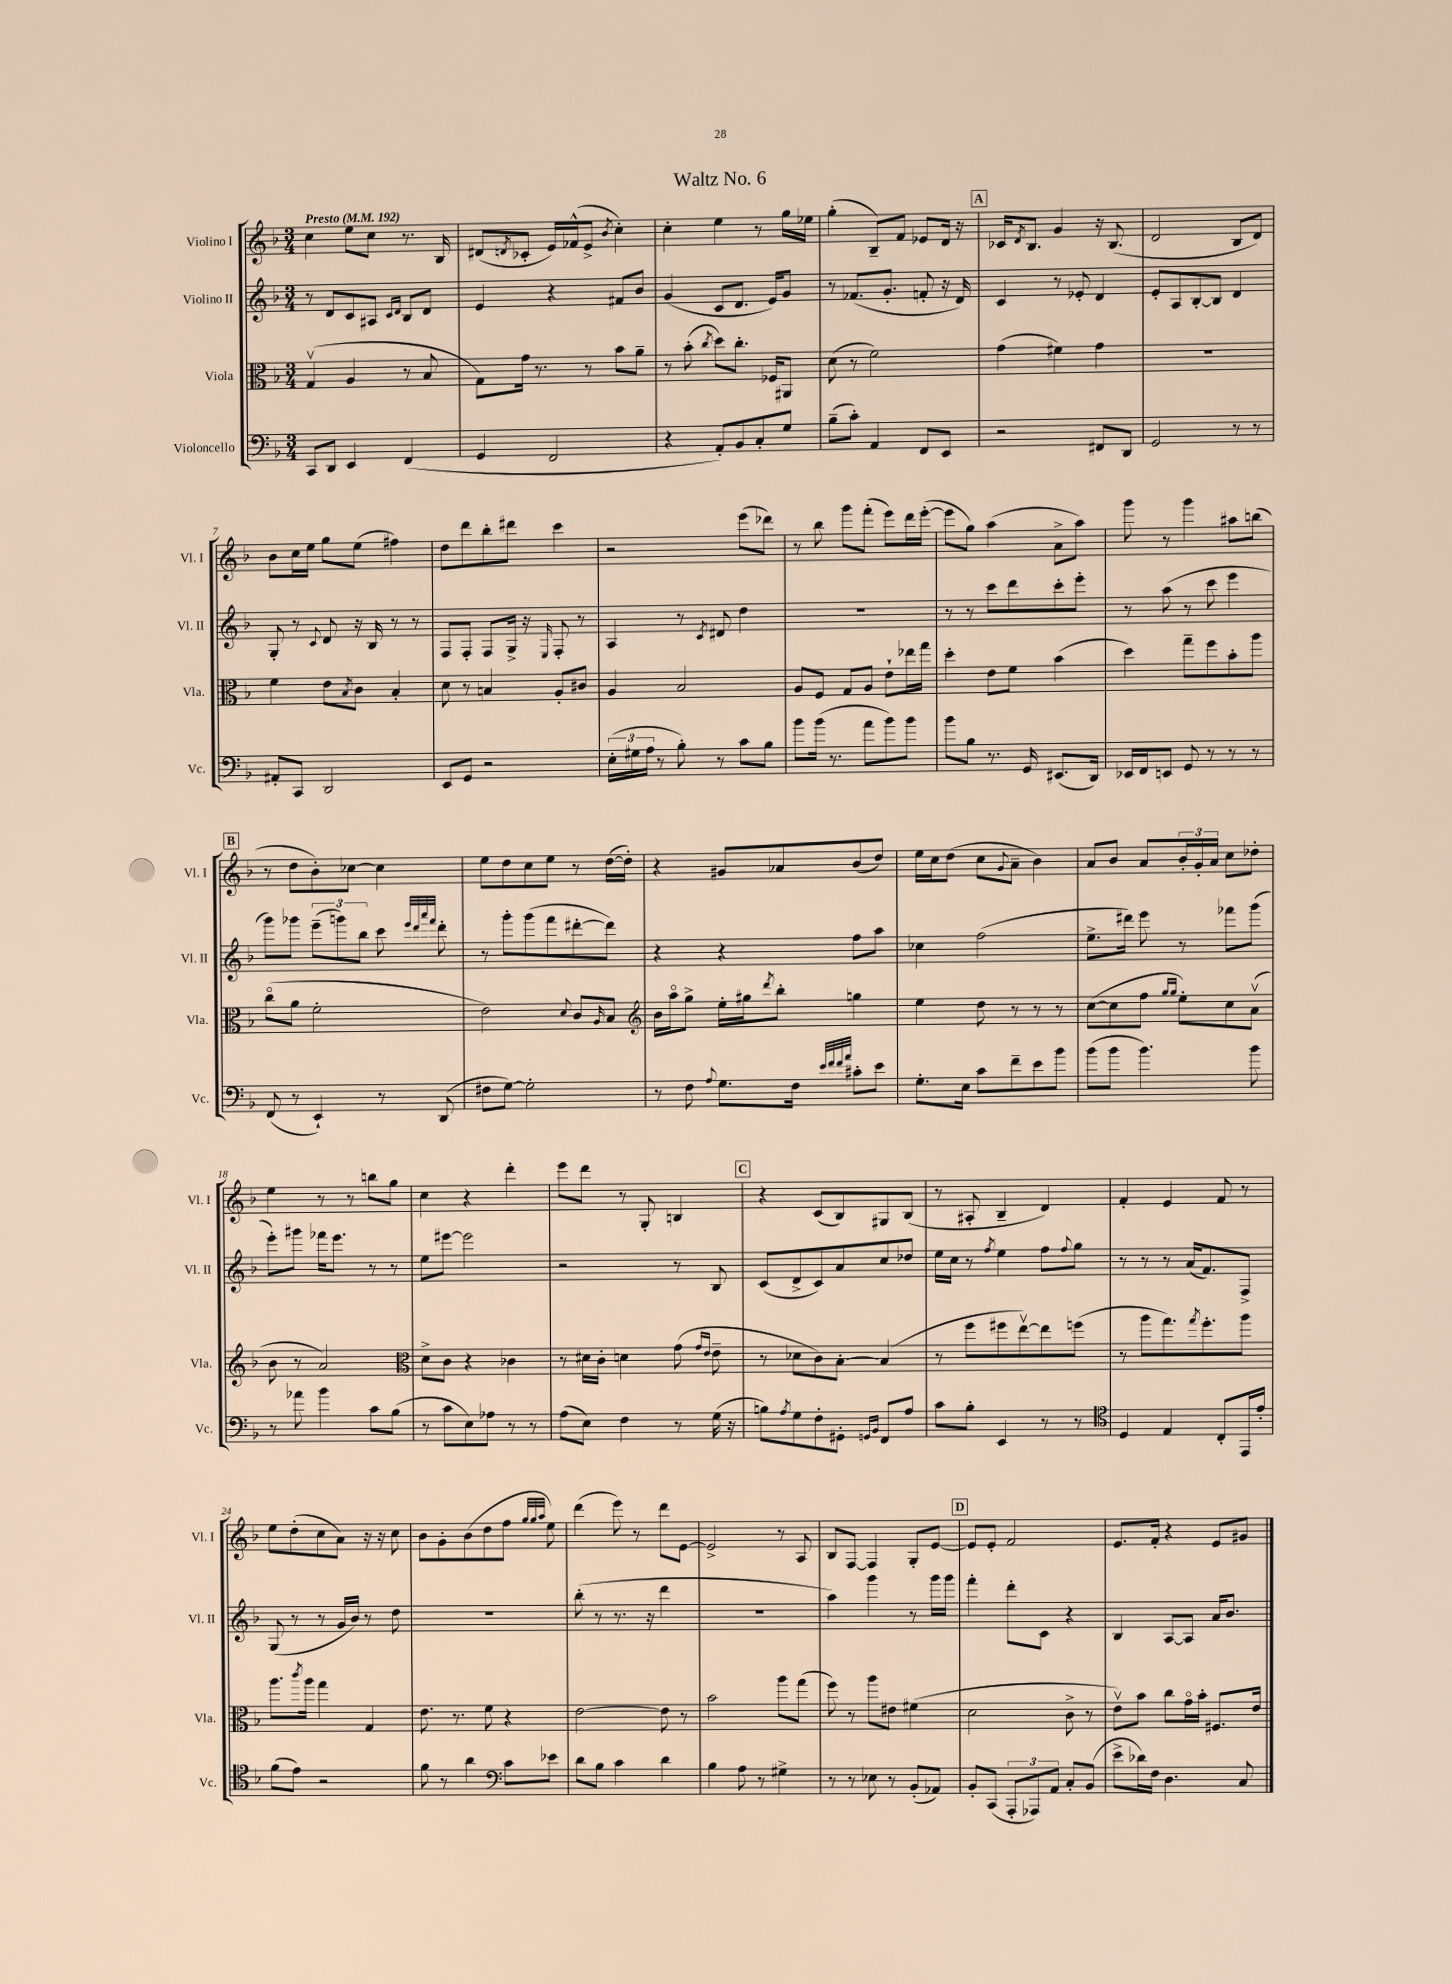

**kern	**kern	**kern	**kern
*staff4	*staff3	*staff2	*staff1
*clefF4	*clefC3	*clefG2	*clefG2
*k[b-]	*k[b-]	*k[b-]	*k[b-]
*M3/4	*M3/4	*M3/4	*M3/4
*MM192	*MM192	*MM192	*MM192
8CC	(4Gv	8r	4cc
8DD	.	8d	.
4EE	4A	8c	8ee
.	.	8A#	8cc
.	.	16qqc	.
.	.	16qqd	.
(4FF	8r	8B-	8.r
.	8B-	8d	.
.	.	.	16B-
=	=	=	=
4GG	8G)	4e	(8d#
.	.	.	8qd
.	16g	.	8c-'
.	8.r	.	.
2FF	.	4r	16e)
.	.	.	(16f-^^
.	8r	.	8e^
.	.	.	8qb-
.	8b-	8f#	4cc')
.	8a~	8b-	.
=	=	=	=
4r	8r	(4g	4cc'
.	(8b-'	.	.
.	8qcc	.	.
8AA')	8dd)	8c	4ee
8BB-	8.cc'	8.d	.
8C'	.	.	8r
.	16F-	16e)	.
8G	8AA#	8g	16gg
.	.	.	16ee-
=	=	=	=
(8B-~	(8d	8r	(4gg'
8c')	8r	(8.f-	.
4AA	2f)	.	8B-~)
.	.	8.g'	.
.	.	.	8f
8FF	.	8f'	8e-
8EE	.	16r	16d
.	.	16d)	16r
=	=	=	=
2r	(4g	4c	16c-
.	.	.	8qd
.	.	.	8.B-
.	4f#)	8r	4g
.	.	8e-'	.
8FF#	4g	4d	16r
.	.	.	(8.B-
8DD	.	.	.
=	=	=	=
2GG	2.r	8e'	2d
.	.	8A	.
.	.	[8B-'	.
.	.	8B-]	.
8r	.	4d	8B-
8r	.	.	8d)
=	=	=	=
8AA#'	4f	8G'	8b-
8CC	.	8r	16cc
.	.	.	16ee
.	.	8qqc	.
2DD	8e	8d	8gg
.	8qB-	.	.
.	8c	16r	(8ee
.	.	16B-	.
.	4B-'	8r	4ff#)
.	.	8r	.
=	=	=	=
8EE	8d	8F	8dd
8GG	8r	8F'	8ddd
2r	4B	8F	8bb-'
.	.	16G^	8ddd#
.	.	16r	.
.	.	16qqE	.
.	8A'	8F'	4ccc
.	8c#	8r	.
=	=	=	=
(24E'	4A	4A	2r
24G#	.	.	.
24A	.	.	.
8r	.	.	.
8B-')	2B-	8r	.
.	.	8qc	.
8r	.	8d#	.
8c	.	4dd	(8eee
8B-	.	.	8ddd-)
=	=	=	=
8b-	8A	2.r	8r
(16b-	8F	.	8bb-
8.r	.	.	.
.	8G	.	8ggg
8a	8A	.	(8fff'
8b-)	8e`	.	8eee)
8b-	16ee-	.	16ddd
.	16gg	.	([16eee'
=	=	=	=
8b-	4dd'	8r	8eee]
8B-	.	8r	8gg)
8.r	8e	8ccc	(4aa
.	8f	8ddd	.
16GG	.	.	.
(8.EE#	(4b-	8ccc'	8a^
.	.	8eee'	8aa)
16DD)	.	.	.
=	=	=	=
16EE-	4dd)	8r	8ggg
16FF	.	.	.
8EE	.	(8aa	8r
8GG	8gg~	8r	4ggg
8r	8ff	8ccc	.
8r	8b-'	4eee	8aa#
8r	8aa	.	(8bb
=	=	=	=
(8FF	(8cco	8ggg)	8r
8r	8a	8ggg-	8dd
4EE`)	2f'	(12eee~	8b-')
.	.	12ggg)	.
.	.	.	[8cc-
.	.	12bb-	.
8r	.	8ccc	4cc-]
.	.	32qqeee	.
.	.	32qqddd	.
.	.	32qqaaa	.
.	.	32qqfff	.
(8DD	.	8ddd'	.
=	=	=	=
8F#	2e)	8r	8ee
[8G)	.	8ggg'	8dd
2G']	.	(8ggg	8cc
.	.	8fff	8ee
.	8qqd	.	.
.	8c	[8ddd#'	8r
.	16qqA	.	.
.	8B-	8ddd#])	([16dd
.	.	.	16dd'])
=	=	=	=
*	*clefG2	*	*
8r	16b-	4r	4r
.	16aao	.	.
8F	8gg^	.	.
8qqA	.	.	.
8.G	16ee'	4r	8g#
.	16gg#	.	.
.	8qddd	.	.
.	8bb-'	.	8a-
16F	.	.	.
32qqe	.	.	.
32qqf	.	.	.
32qqf	.	.	.
32qqa	.	.	.
8c#'	4gg	8ff	(8b-
8e	.	8aa	8dd)
=	=	=	=
8.G'	4ee	4cc-	16ee
.	.	.	16cc
.	.	.	(8dd
16E	.	.	.
8c	8dd	(2ff	8cc
.	.	.	8qqg
8f~	8r	.	8a~
8e	8r	.	4b-)
8b-	8r	.	.
=	=	=	=
(8b-	([8cc	8.ee^	8a
8b-	8cc]	.	8b-
.	.	16ddd#)	.
4.b-)	8ff	8eee	8a
.	16qqgg	.	.
.	16qqgg	.	.
.	8ee')	8r	24b-'
.	.	.	24g'
.	.	.	24a
.	8cc	8fff-	8cc
8b-	(8av	(8ggg	8dd-'
=	=	=	=
8r	8b-	8eee')	4ee
8a-	8r	8ggg#	.
4b-	2a)	16fff-	8r
.	.	8.eee	.
.	.	.	8r
8c	.	8r	8bb
(8B-	.	8r	8gg
=	=	=	=
*	*clefC3	*	*
8r	8d^	8ee	4cc
8c	8c	[8eee#	.
8E)	4r	2eee#]	4r
8A-	.	.	.
8r	4c-	.	4ddd'
8r	.	.	.
=	=	=	=
(8A	8r	2r	8eee
8E)	16d#	.	8ddd
.	16c'	.	.
4F	4d	.	8r
.	.	.	8G'
8r	(8g	8r	4B
.	16qqg	.	.
.	16qqe	.	.
(16G	8e~	8B-	.
16r	.	.	.
=	=	=	=
8B)	8r	(8c	4r
8qA	.	.	.
8G	8d-	8d^	.
8F'	8c)	8c)	(8c
8GG#'	[8B-'	8a	8B-)
16qqGG	.	.	.
16qqBB-	.	.	.
8FF	(4B-]	8cc	8G#
8A	.	8dd-	(8B-
=	=	=	=
8c	8r	16ee	8r
.	.	16cc	.
8B-'	8ff	8r	8A#'
.	.	8qff	.
4EE	8ff#	4ee	4B-~
.	[8eev)	.	.
8r	8ee]	8ff	4d)
.	.	8qqff	.
8r	(8ff	8gg	.
=	=	=	=
*clefC4	*	*	*
4D	8r	8r	4f'
.	8aa	8r	.
4E	8.gg)	8r	4e
.	.	(16a	.
.	8qgg	.	.
.	8.ff'	8.f)	.
8C'	.	.	8f
16EE	8aa	8F^	8r
16e'	.	.	.
=	=	=	=
(8f	8.aa	(8G	8ee
8e)	.	8r	(8dd'
.	8qccc	.	.
.	16aa	.	.
2r	4gg	8r	8cc
.	.	16g	8a)
.	.	16b-)	.
.	4G	8r	16r
.	.	.	16r
.	.	8dd	8cc
=	=	=	=
8f	8.e	2.r	8b-
8r	.	.	8g'
.	8.r	.	.
4a	.	.	(8b-
.	8f	.	8dd
*clefF4	*	*	*
8c	4r	.	8ff
.	.	.	32qqgg
.	.	.	32qqgg
.	.	.	32qqaa
8e-	.	.	8ee)
=	=	=	=
8d	[2e	(8bb-'	(4ddd
8B-	.	8r	.
4c	.	8.r	8eee)
.	.	.	8r
.	.	16r	.
4d	8e]	4ddd	8ddd
.	8r	.	[8e
=	=	=	=
4B-	2b-	2.r	2e^]
8A	.	.	.
8r	.	.	.
4G#^	8aa	.	8r
.	(8gg	.	8A
=	=	=	=
8r	8ff)	4aa)	8B-
8r	8r	.	[8F
8E-	8aa	4ggg	4F]
8r	8e#	.	.
(8BB-'	(4f#	8r	8G'
8AA-)	.	16ggg	[8e
.	.	16ggg	.
=	=	=	=
8BB-'	2d	4fff'	8e]
(8CC	.	.	8e'
12AAA'	.	8ddd'	2f
12AAA-)	.	.	.
.	.	8c	.
12AA	.	.	.
8C'	8c^	4r	.
(8BB-	8r	.	.
=	=	=	=
8e^	8ev)	4B-	8.e
16d-)	8b-	.	.
16F	.	.	16f'
4.D	8cc	[8A	4r
.	16go	8A]	.
.	16b-'	.	.
.	8.F#	16a	8e
.	.	8.b-	.
8C	.	.	8g#
.	16e	.	.
==	==	==	==
*-	*-	*-	*-
